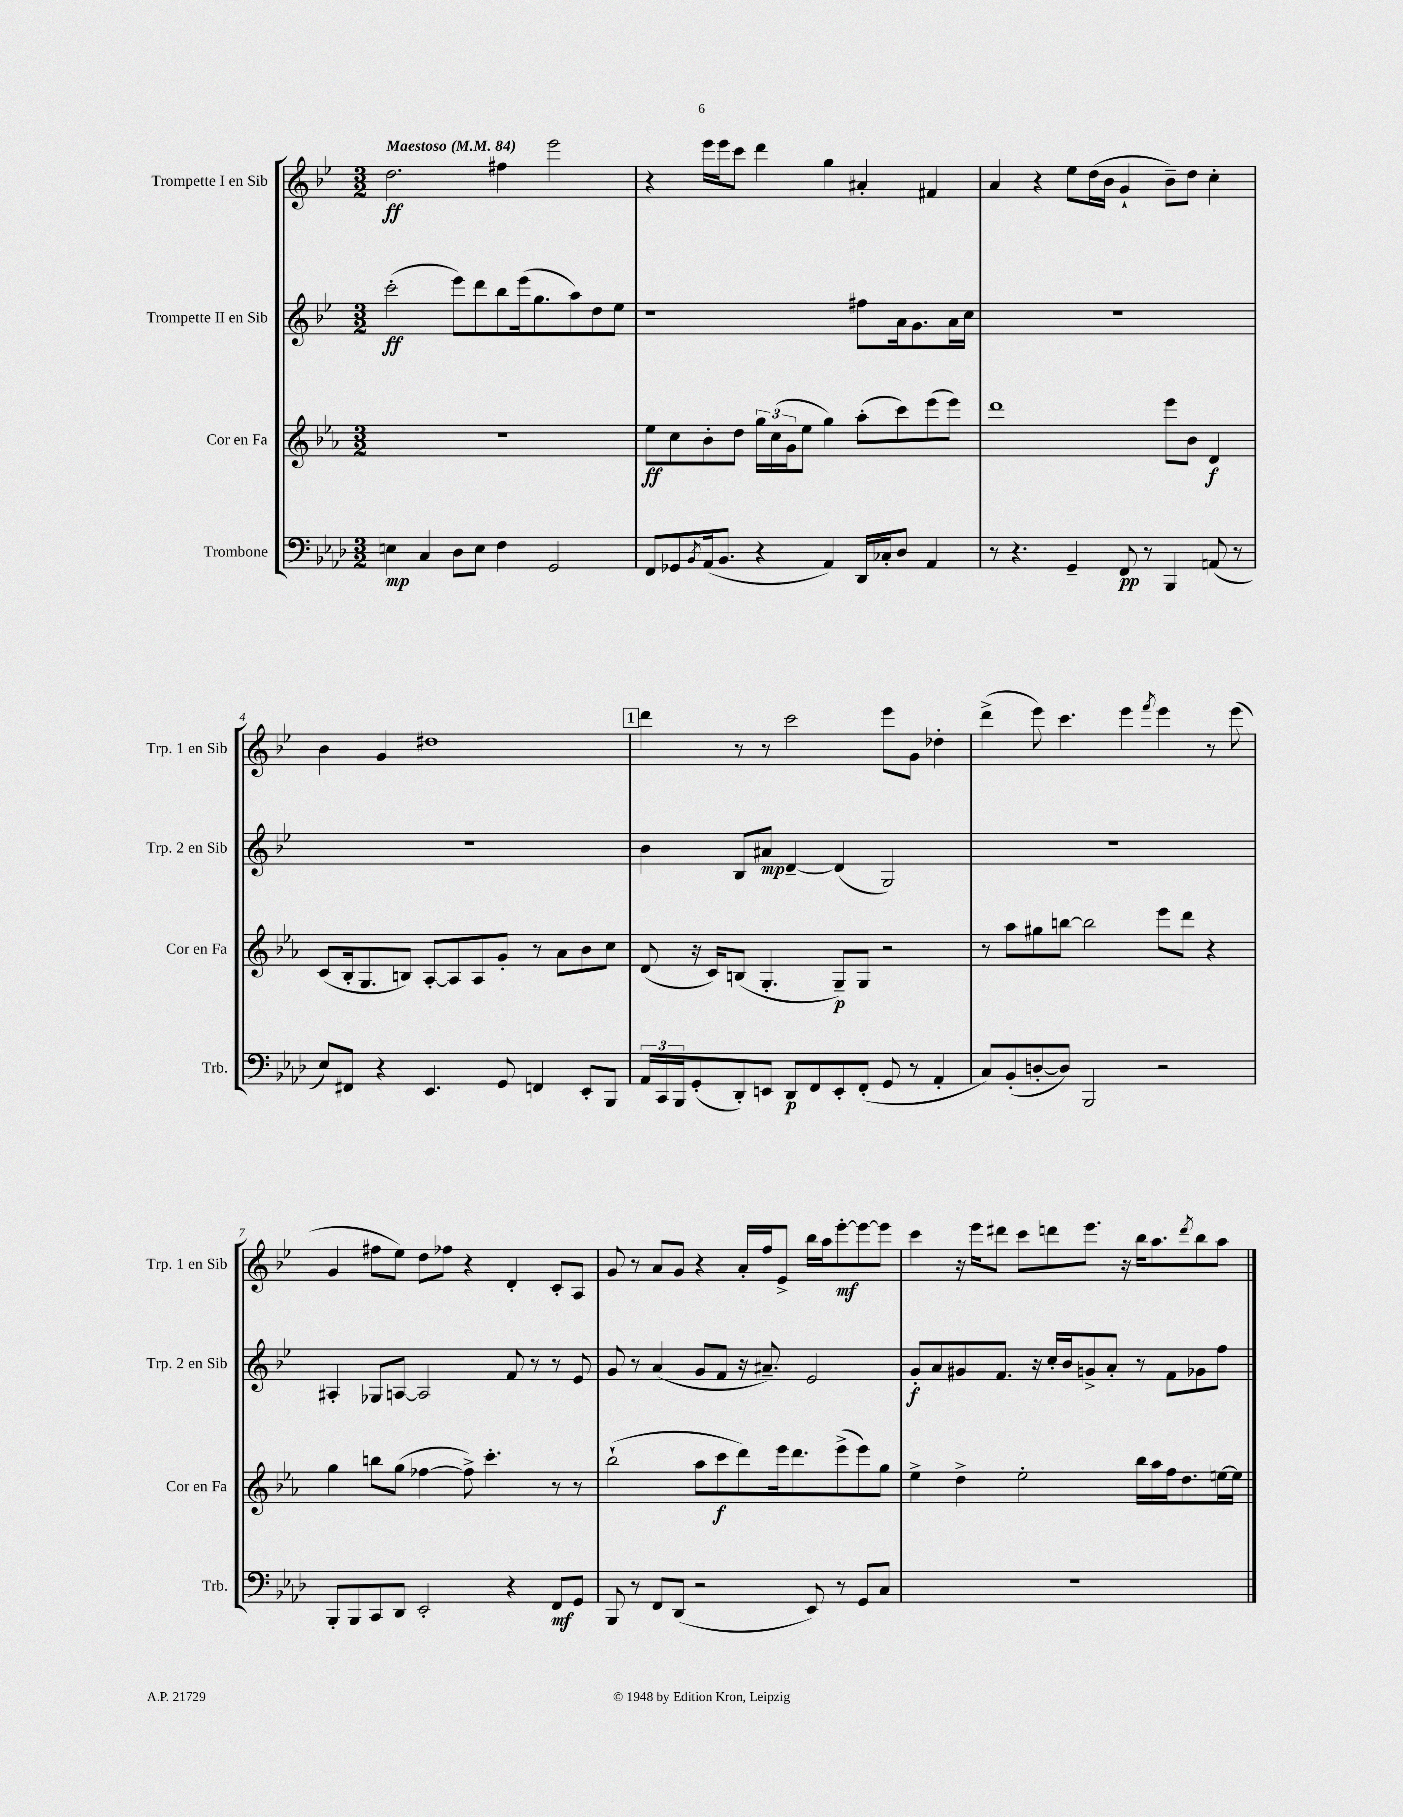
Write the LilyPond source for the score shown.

<<
\new StaffGroup <<
\new Staff = "s0" \with { instrumentName = "Trompette I en Sib" shortInstrumentName = "Trp. 1 en Sib" } {
    \clef treble \key bes \major \numericTimeSignature \time 3/2 \tempo "Maestoso" 4 = 84
    d''2.\ff fis''4 ees'''2 |
    r4 ees'''16 ees'''16 c'''8 d'''4 g''4 ais'4-. fis'4 |
    a'4 r4 ees''8 d''16( bes'16 g'4-! bes'8--) d''8 c''4-. |
    bes'4 g'4 dis''1 |
    \mark \markup { \box "1" } d'''4 r8 r8 c'''2 ees'''8 g'8 des''4-. |
    d'''4->( ees'''8) c'''4. ees'''4 \acciaccatura { f'''8 } ees'''4 r8 ees'''8( |
    g'4 fis''8 ees''8) d''8 fes''8 r4 d'4-. c'8-. a8 |
    g'8 r8 a'8 g'8 r4 a'16-. f''16 ees'8-> bes''16 a''16 ees'''8~-.\mf ees'''8~ ees'''8 |
    c'''4 r16 ees'''16 dis'''8 c'''8 d'''8 ees'''8. r16 bes''16 a''8. \acciaccatura { d'''8 } bes''8 a''8 \bar "|." |
}
\new Staff = "s1" \with { instrumentName = "Trompette II en Sib" shortInstrumentName = "Trp. 2 en Sib" } {
    \clef treble \key bes \major \numericTimeSignature \time 3/2
    c'''2-.\ff( ees'''8) d'''8 bes''8 ees'''16( g''8. a''8) d''8 ees''8 |
    r1 fis''8 a'16 g'8. a'16 c''16 |
    R1. |
    R1. |
    \mark \markup { \box "1" } bes'4 bes8 ais'8\mp d'4~-- d'4( g2) |
    R1. |
    ais4-. ges8 a8~ a2 f'8 r8 r8 ees'8 |
    g'8 r8 a'4( g'8 f'8 r16 ais'8.--) ees'2 |
    g'8-.\f a'8 gis'8 f'8. r16 c''16-. bes'16 g'8-> a'8-. r8 f'8 ges'8 f''8 \bar "|." |
}
\new Staff = "s2" \with { instrumentName = "Cor en Fa" shortInstrumentName = "Cor en Fa" } {
    \clef treble \key ees \major \numericTimeSignature \time 3/2
    R1. |
    ees''8\ff c''8 bes'8-. d''8 \tuplet 3/2 { g''16 c''16( g'16 } ees''8 g''4) aes''8-.( c'''8) ees'''8( ees'''8) |
    d'''1 ees'''8 bes'8 d'4\f |
    c'8( bes16-. g8. b8) aes8~-. aes8 aes8 g'8-. r8 aes'8 bes'8 c''8 |
    \mark \markup { \box "1" } d'8( r16 c'16) b8( g4.-. g8--\p) g8 r2 |
    r8 aes''8 gis''8 b''8~ b''2 ees'''8 d'''8 r4 |
    g''4 b''8 g''8( fes''4~ fes''8->) c'''4.-. r8 r8 |
    bes''2-!( aes''8 c'''8\f d'''8) ees'''16 d'''8. ees'''8->( ees'''8) g''8 |
    ees''4-> d''4-> ees''2-. bes''16 aes''16 f''16 d''8. e''16~ e''16 \bar "|." |
}
\new Staff = "s3" \with { instrumentName = "Trombone" shortInstrumentName = "Trb." } {
    \clef bass \key aes \major \numericTimeSignature \time 3/2
    e4\mp c4 des8 e8 f4 g,2 |
    f,8 ges,8 \acciaccatura { bes,8 } aes,16( bes,8. r4 aes,4) des,16 ces16-. des8 aes,4 |
    r8 r4. g,4-- f,8\pp r8 bes,,4 a,8( r8 |
    ees8) fis,8 r4 ees,4. g,8 f,4 ees,8-. bes,,8 |
    \mark \markup { \box "1" } \tuplet 3/2 { aes,16 c,16 bes,,16 } g,8-.( des,8-.) e,8 des,8\p f,8 e,8-. f,8-.( g,8 r8 aes,4-. |
    c8) bes,8-.( d8~-. d8) bes,,2 r2 |
    bes,,8-. bes,,8 c,8 des,8 ees,2-. r4 f,8\mf g,8 |
    bes,,8 r8 f,8 des,8( r2 ees,8) r8 g,8 c8 |
    R1. \bar "|." |
}
>>
>>
